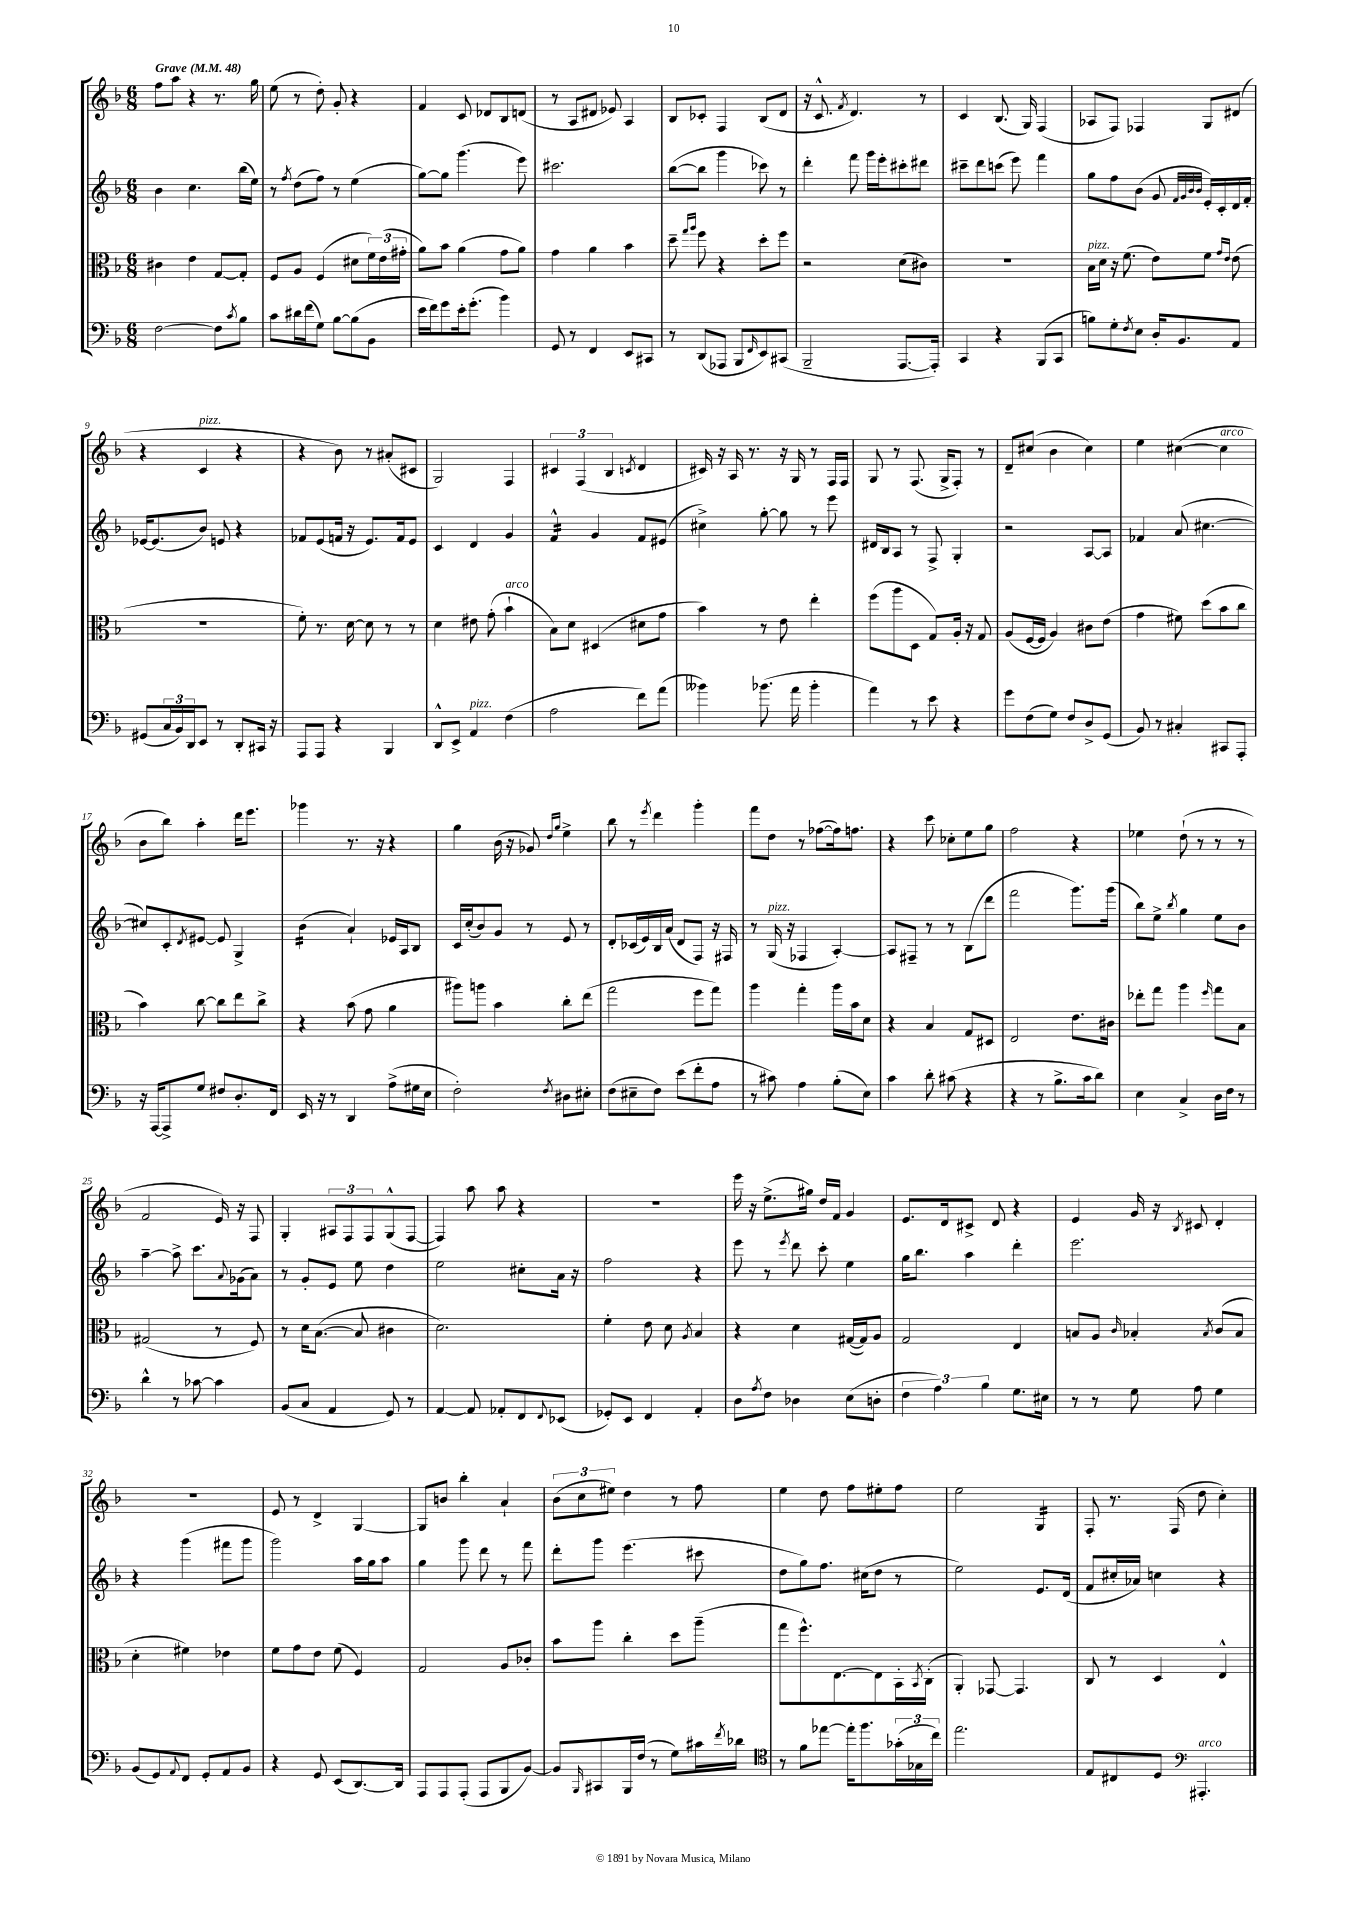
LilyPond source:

<<
\new StaffGroup <<
\new Staff = "s0" {
    \clef treble \key f \major \numericTimeSignature \time 6/8 \tempo "Grave" 4 = 48
    f''8 a''8 r4 r8. g''16 |
    e''8( r8 d''8-.) g'8-. r4 |
    f'4 c'8 des'8 bes8 d'8( |
    r8 a8 dis'8 ees'8) a4 |
    bes8 ces'8-. f4 bes8( d'8 |
    r16 c'8.-^ \acciaccatura { f'8 } d'4.) r8 |
    c'4 bes8.( g16) f4( |
    aes8 f8) fes4 g8 dis'8( |
    r4 c'4^\markup { \italic "pizz." } r4 |
    r4 bes'8) r8 ais'8-.( cis'8 |
    g2) f4 |
    \tuplet 3/2 { cis'4 f4( bes4 } \acciaccatura { c'8 } d'4 |
    cis'16) r16 a16 r8. r16 g16 r8 f16 f16 |
    g8 r8 f8.( g16-> f8-.) r8 |
    d'8-- cis''8( bes'4 cis''4) |
    e''4 cis''4~( cis''4^\markup { \italic "arco" } |
    bes'8 bes''8) a''4-. d'''16 e'''8. |
    ges'''4 r8. r16 r4 |
    g''4 bes'16( r16 ges'8) \grace { d''16 g''16 } e''4-> |
    bes''8 r8 \acciaccatura { e'''8 } d'''4 g'''4-. |
    f'''8 d''8 r8 fes''8~( fes''16) f''8. |
    r4 c'''8 ces''8-. e''8 g''8 |
    f''2 r4 |
    ees''4 d''8-!( r8 r8 r8 |
    f'2 e'16) r16 f8 |
    g4-. \tuplet 3/2 { ais8 f8 f8 } g8-^( f8~ |
    f4) a''8 a''8 r4 |
    R2. |
    e'''16 r16 e''8.->( gis''16) d''16 f'16 g'4 |
    e'8. d'16 cis'8-> d'8 r4 |
    e'4 g'16 r16 \acciaccatura { bes8 } cis'8 d'4-. |
    R2. |
    e'8 r8 d'4-> g4~ |
    g8 b'8 bes''4-. a'4-! |
    \tuplet 3/2 { bes'8( c''8 eis''8) } d''4 r8 f''8 |
    e''4 d''8 f''8 eis''8-. f''8 |
    e''2 g4:16 |
    f8-. r8. f16( d''8 c''4-.) \bar "|." |
}
\new Staff = "s1" {
    \clef treble \key f \major \numericTimeSignature \time 6/8
    bes'4 c''4. bes''16( e''16) |
    r8 \acciaccatura { f''8 } d''8( f''8) r8 e''4( |
    g''8~) g''8 g'''4.( e'''8) |
    cis'''2. |
    bes''8~( bes''8 g'''4 ces'''8) r8 |
    d'''4-. f'''8 g'''16 e'''16-. cis'''8-. dis'''8 |
    cis'''8-- d'''8 c'''8( e'''8) f'''4 |
    g''8 f''8 bes'8( g'8 \grace { f'32 g'32 bes'32 bes'32 } e'16-.) c'16-. d'16 f'16-. |
    ees'16~ ees'8.( bes'8) e'8 r4 |
    fes'8 e'8( f'16 r16 e'8.) f'16 e'8 |
    c'4 d'4 g'4 |
    f'4:16-^ g'4 f'8 eis'8( |
    cis''4->) g''8~-. g''8 r8 e'''8 |
    dis'16 bes16 a8 r8 f8-> g4-. |
    r2 a8~ a8 |
    fes'4 a'8( cis''4.~ |
    cis''8) c'8-. \acciaccatura { d'8 } eis'8~ eis'8 g4-> |
    bes'4:16( a'4-!) ees'16 a16 bes8 |
    c'16 c''16-.( bes'8) g'8 r8 e'8 r8 |
    d'8-. ces'16( e'16) bes16 a'16( d'8 f8) r16 fis16 |
    r8 g16^\markup { \italic "pizz." }( r16 fes4 a4~-.) |
    a8 fis8-- r8 r8 bes8( d'''8 |
    f'''2 g'''8.) g'''16( |
    bes''8) e''8-> \acciaccatura { bes''8 } g''4 e''8 bes'8 |
    a''4~-- a''8-> c'''8. \appoggiatura { a'8 } ges'16( a'8) |
    r8 g'8-. e'8 e''8 d''4 |
    e''2 cis''8-. a'16 r16 |
    f''2 r4 |
    e'''8 r8 \acciaccatura { e'''8 } d'''8 c'''8-. e''4 |
    g''16 bes''8. a''4 d'''4-. |
    e'''2. |
    r4 g'''4( fis'''8 g'''8 |
    g'''2) a''16 g''16 a''8 |
    g''4 g'''8 d'''8 r8 f'''8 |
    d'''8-. g'''8 e'''4.( cis'''8 |
    d''8 g''8) f''8. cis''16( d''8 r8 |
    e''2) e'8. d'16( |
    f'8 cis''16-. aes'16) c''4 r4 \bar "|." |
}
\new Staff = "s2" {
    \clef alto \key f \major \numericTimeSignature \time 6/8
    cis'4 e'4 g8~ g8-. |
    f8 a8 f4( dis'8 \tuplet 3/2 { f'16) e'16( gis'16-. } |
    a'8) bes'8 a'4( g'8 a'8) |
    g'4 a'4 bes'4 |
    d''8-- \grace { g''16 a''16 } f''8 r4 d''8-. f''8 |
    r2 d'8( cis'8) |
    R2. |
    bes16^\markup { \italic "pizz." } d'16 r16 f'8.( e'8) f'8 \grace { g'16 e'16 } e'8( |
    R2. |
    f'8-.) r8. d'16~ d'8 r8 r8 |
    d'4 eis'8 g'8-.( bes'4-!^\markup { \italic "arco" } |
    bes8) d'8 dis4( dis'8 g'8 |
    bes'4) r8 e'8 e''4-. |
    f''8( a''8 d8 g8) a16-. r16 g8 |
    a8( f16~ f16 a4) cis'8 e'8( |
    g'4 fis'8) d''8( bes'8 c''8 |
    bes'4) c''8~ c''8 e''8 c''8-> |
    r4 bes'8( g'8 a'4 |
    ais''8) a''8 bes'4 c''8-. e''8( |
    g''2 f''8 g''8) |
    a''4 g''4-. a''16 bes'16 d'8 |
    r4 bes4 g8 dis8 |
    e2 e'8. cis'16 |
    ees''8-. g''8 a''4 \grace { f''16 } g''8 bes8 |
    gis2( r8 f8) |
    r8 d'16 bes8.~( bes8 cis'4 |
    d'2.) |
    f'4-. e'8 d'8 \acciaccatura { a8 } bes4 |
    r4 d'4 gis16~( gis16) a8 |
    g2 e4 |
    b8 a8 \grace { c'16 } bes4-. \acciaccatura { bes8 } c'8( bes8 |
    d'4-. fis'4) ees'4 |
    f'8 g'8 e'8 f'8( f4) |
    g2 a8 ces'8-. |
    bes'8 a''8 c''4-. d''8 a''8--( |
    g''8 f''8.-^) e8.~ e8 bes,16-. \acciaccatura { bes,8 } c16-.( |
    a,4-.) ges,8~ ges,4. |
    c8 r8 d4 e4-^ \bar "|." |
}
\new Staff = "s3" {
    \clef bass \key f \major \numericTimeSignature \time 6/8
    f2~ f8 \acciaccatura { c'8 } bes8 |
    c'8 dis'16 f'16( g8) bes8~ bes8( bes,8 |
    e'16 f'16) g'8 e'16-. g'8.-.( bes'4) |
    g,8 r8 f,4 e,8 cis,8 |
    r8 d,8( aes,,8 bes,,8 \grace { f,16 } e,8) cis,8( |
    bes,,2-- a,,8.~ a,,16-.) |
    c,4 r4 bes,,8( c,8 |
    b8) g8-. \acciaccatura { f8 } e8 d16-. bes,8. a,8 |
    gis,8( \tuplet 3/2 { c16 bes,16) d,16 } e,8 r8 d,8-. cis,16 r16 |
    a,,8 a,,8 r4 bes,,4 |
    d,8-^ e,8-> a,4^\markup { \italic "pizz." } f4( |
    a2 f'8) a'8( |
    beses'4) bes'8.( a'16 bes'4-. |
    a'4) r8 e'8 r4 |
    g'8 f8( g8) f8 d8-> g,8( |
    bes,8) r8 cis4-. cis,8 a,,8-. |
    r16 a,,16~ a,,8-> g8 fis8 d8.-. f,16 |
    e,16 r16 r8 d,4 a8->( gis16 e16 |
    f2-.) \acciaccatura { f8 } dis8 eis8-. |
    f8( eis8-- f8) e'8( f'8-. a8 |
    r8 cis'8) a4 bes8-.( e8) |
    c'4 d'8-. cis'8( r4 |
    r4 r8 bes8.-> c'16 d'8) |
    e4 c4-> d16 f16 r8 |
    d'4-^ r8 ces'8~ ces'4 |
    bes,8( c8 a,4 g,8) r8 |
    a,4~ a,8 aes,8-. f,8 \appoggiatura { f,8 } ees,8( |
    ges,8-.) e,8 f,4 a,4-. |
    d8 \acciaccatura { a8 } f8 des4 e8( d8-. |
    \tuplet 3/2 { f4 a4) bes4 } g8. eis16 |
    r8 r8 g8 a8 g4 |
    bes,8( g,8) \appoggiatura { a,8 } f,8 g,8-. a,8 bes,8 |
    r4 g,8 e,8( d,8.~) d,16 |
    a,,8 a,,8 a,,8-.( a,,8 bes,,8 bes,8~) |
    bes,8 \grace { bes,,16 } cis,8 bes,,16 f16( r8 g8) cis'16 \acciaccatura { f'8 } des'16 |
    \clef tenor r8 f'8 ees''8~ ees''16-. f''8. \tuplet 3/2 { ges'16-.( ges16 c''16) } |
    e''2. |
    e8 cis8 d8 \clef bass ais,,4.-.^\markup { \italic "arco" } \bar "|." |
}
>>
>>
